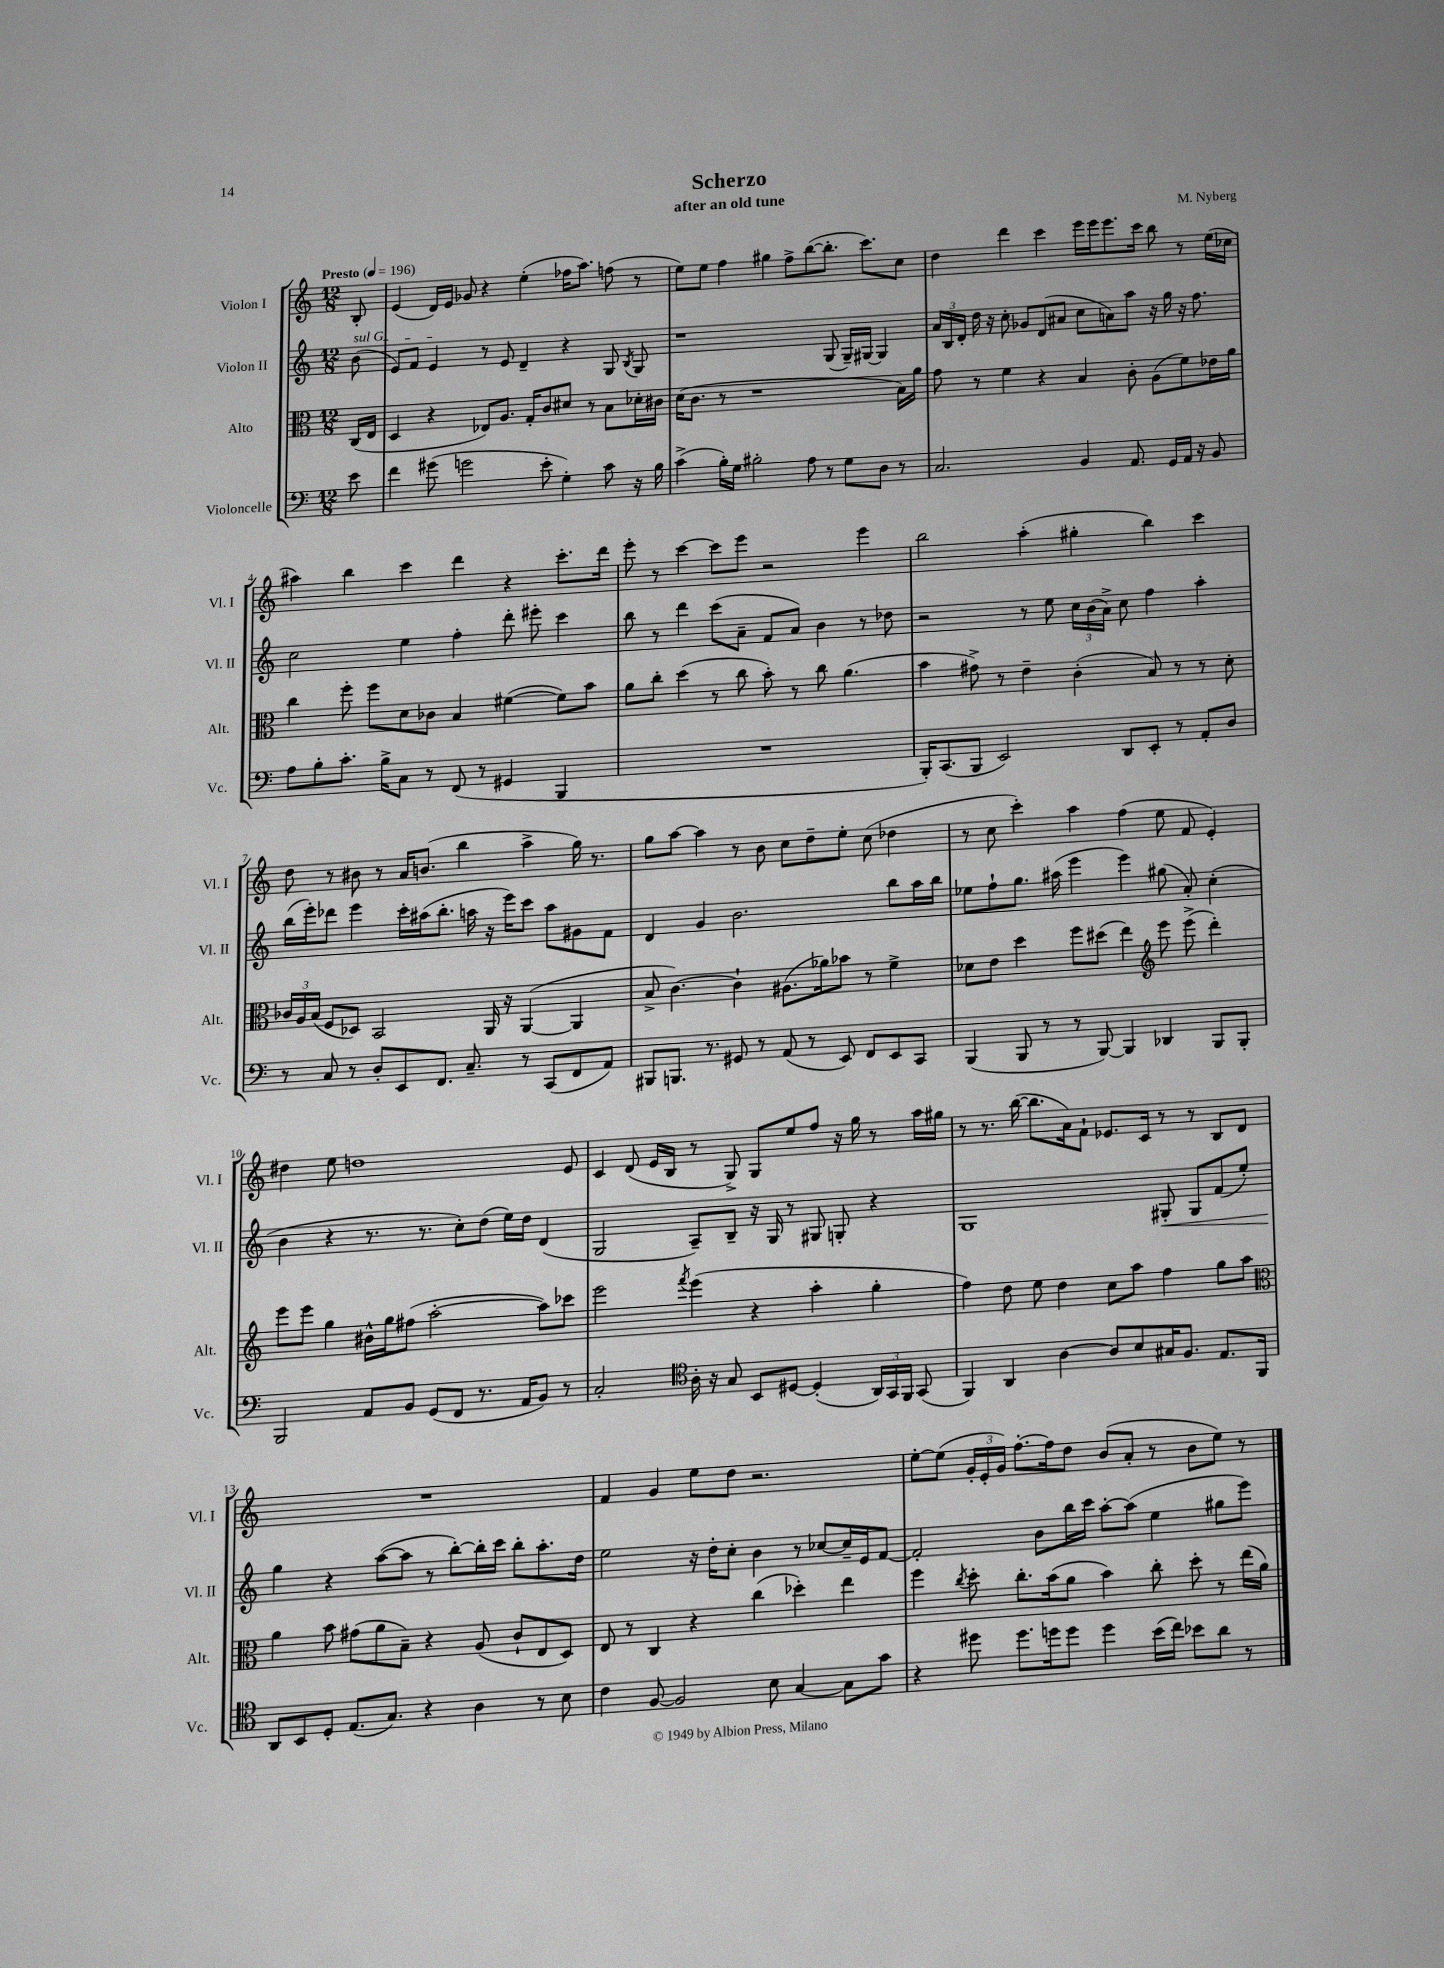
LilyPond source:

\header { title = "Scherzo" composer = "M. Nyberg" subtitle = "after an old tune" }
<<
\new StaffGroup <<
\new Staff = "s0" \with { instrumentName = "Violon I" shortInstrumentName = "Vl. I" } {
    \clef treble \key c \major \numericTimeSignature \time 12/8 \partial 8 \tempo "Presto" 4 = 196
    \autoBeamOff b8-. |
    e'4( d'16[) e'16] ges'8 r4 e''4-.( fes''16[ a''8.]) f''8( r8 |
    e''8[) e''8] f''4 gis''4 f''8[-> b''8~( b''8.]-. c'''8.[) c''8] |
    d''4 d'''4 c'''4 e'''16[ e'''16 e'''8. c'''16] b''8 r8 e''16[( ces''16] |
    ais''4) b''4 c'''4 d'''4 r4 c'''8.[-. d'''16] |
    e'''8-. r8 c'''4~ c'''8[ e'''8] r2 e'''4 |
    b''2 a''4-.( gis''4-. b''4) c'''4 |
    d''8 r8 bis'8 r8 a'16[ b'8.]( b''4 a''4-> g''16) r8. |
    g''8[ a''8]~ a''4 r8 b'8 c''8[ d''8-- e''8]-. c''8( des''4 |
    r8 c''8 c'''4-.) a''4 f''4( e''8 f'8 e'4-.) |
    dis''4 e''8 d''1 e'8 |
    c'4 d'8( e'16[ b16] r8 g8->) g8[ e''8 f''8] r16 g''16 r8 a''16[ gis''16] |
    r8 r8. b''16~( b''8.[ a'16) f'8]-! ees'8.[ c'16] r8 r8 b8[ d'8] |
    R1. |
    f'4 g'4 e''8[ d''8] r2. |
    e''8[~-. e''8]( \tuplet 3/2 { g'16[-. e'16-. g'16]) } f''8.[~-. f''16 d''8] b'8[( a'8]-. r8 b'8[ e''8]) r8 \bar "|." |
}
\new Staff = "s1" \with { instrumentName = "Violon II" shortInstrumentName = "Vl. II" } {
    \clef treble \key c \major \numericTimeSignature \time 12/8 \partial 8
    \autoBeamOff \once \override TextSpanner.bound-details.left.text = \markup { \italic "sul G" } b'8\startTextSpan( |
    e'8[) f'8] e'4\stopTextSpan r8 e'8 d'4-- r4 g8 \acciaccatura { b8 } g8 |
    r1 g8( g16[--) gis16]~ gis4 |
    \tuplet 3/2 { a'16[ b16 d'16]-. } d''16 r16 c''8-. ges'8[ d'8( ais'8] c''8[ a'8) a''8] r16 g''16 r16 f''8. |
    c''2 e''4 f''4-. d'''8-. eis'''8-. c'''4 |
    b''8 r8 d'''4 c'''8[( a'8]-- f'8[ a'8]) b'4 r8 des''8 |
    r2 r8 e''8 \tuplet 3/2 { c''16[ b'16( a'16]->) } c''8 f''4 a''4-. |
    b''16[( e'''16-.) des'''8] e'''4 c'''16[-. ais''16( b''8.]-. a''16 r16 e'''16[) c'''8] a''8[ gis'8 f'8] |
    d'4 g'4 b'2. b''8[ a''16 b''16] |
    ees''8[ f''8-! g''8.] ais''16( e'''4 e'''4) gis''8( a'8-.) c''4-.( |
    b'4 r4 r8. r8. c''8[-.) d''8]( e''16[) d''16] d'4( |
    g2 a8[--) b8]-- r16 g16 r8 gis8 g8-. r4 |
    g1 gis8-.\< gis8[ f'8( e''8]-.) |
    g''4\! r4 a''8[~( a''8] r8 b''8[~-.) b''16-. c'''16] b''8[-. a''8.-. d''16] |
    e''2 r16 d''16[-. c''8]-. b'4 r8 ces''8[~ ces''16-- e'16 f'8]~ |
    f'2-. b'8[ b''16 c'''16] a''8[~-. a''8]( e''4 gis''8[ e'''8]) \bar "|." |
}
\new Staff = "s2" \with { instrumentName = "Alto" shortInstrumentName = "Alt." } {
    \clef alto \key c \major \numericTimeSignature \time 12/8 \partial 8
    \autoBeamOff c16[( e16] |
    d4 r4 ees8[) a8.] g16[-. c'8 dis'8] r8 b8[ des'16-. cis'16] |
    d'16[( c'8.] r8 r1 b16[) a'16] |
    g'8 r8 f'4 r4 b4 c'8-. a8[( f'8) ees'16 a'16] |
    c''4 f''8-. f''8[ d'8 ces'8] b4 fis'4~( fis'8[) b'8] |
    a'8[ c''8]-. d''4( r8 c''8 b'8-.) r8 c''8 a'4.( |
    b'4 gis'8->) r8 e'4-- c'4-.( b8) r8 r8 d'8-. |
    \tuplet 3/2 { ces'16[ a16 b16]( } f8[ des8]) b,2 a,16 r16 a,4~( a,4 |
    b8-> c'4.~) c'4-! ais8.[( aes'16) bes'8] r8 f'4-> |
    des'8[ e'8] d''4 f''8[ dis''8]( e''4) \clef treble e'''8 e'''8->( d'''4-.) |
    e'''8[ e'''8] g''4 bis'16[-^ g''16 fis''8]( a''2~-. a''8[) ces'''8] |
    e'''2 \acciaccatura { f'''8 } e'''4( r4 a''4-. g''4-. |
    f''4) d''8 e''8 d''4 c''8[ a''8] f''4 g''8[ a''8] |
    \clef alto a'4 b'8 gis'8[( a'8 b8]--) r4 a8( c'8[-! e8 d8]) |
    e8 r8 c4 r4 c''4( des''4-.) e''4 |
    f''4 \acciaccatura { c''8 } d''8-. c''8.[-. b'16( a'8] b'4) c''8-. d''8-. r8 e''16[( a'16]) \bar "|." |
}
\new Staff = "s3" \with { instrumentName = "Violoncelle" shortInstrumentName = "Vc." } {
    \clef bass \key c \major \numericTimeSignature \time 12/8 \partial 8
    \autoBeamOff e'8 |
    f'4 gis'8( g'2 e'8-. g4-.) c'8 r16 b16 |
    c'4->( b16[-.) g16] bis2-. a8 r8 g8[ d8] r8 |
    c2. b,4 a,8. g,16[ a,16] r16 b,8 |
    a8[ b8-. c'8.]-. b16[-> c8] r8 f,8( r8 gis,4 b,,4 |
    R1. |
    b,,16[-.) c,8.( b,,8] e,2) d,8[ e,8]-. r8 a,8[-. d8] |
    r8 c8 r8 d8[-. e,8 f,8.] c8.-- r8 c,8[( f,8 a,8]) |
    bis,,8[ b,,8.] r8. gis,8 r8 a,8( r8 e,8) f,8[ e,8 c,8] |
    b,,4( b,,8 r8 r8 b,,8~) b,,4 des,4 b,,8[ b,,8]-. |
    b,,2 a,8[ b,8] g,8[( f,8] r8. a,16[ b,8]) r8 |
    c2-. \clef tenor a16-. r16 g8 b,8[ dis8]~ dis4-.( \tuplet 3/2 { a,16[) g,16 f,16] } g,8( |
    f,4) a,4 a4~ a8[ b8 gis16 f8.] e8.[ f,16] |
    a,8[ b,8 d8]-. e8.[( g8.]) r4 a4 r8 b8 |
    c'4 f8~ f2 b8 g4~ g8[ g'8] |
    r4 dis''8 dis''8.[ d''16 d''8] d''4 b'16[( c''16]) bes'8[ a'8] r8 \bar "|." |
}
>>
>>
